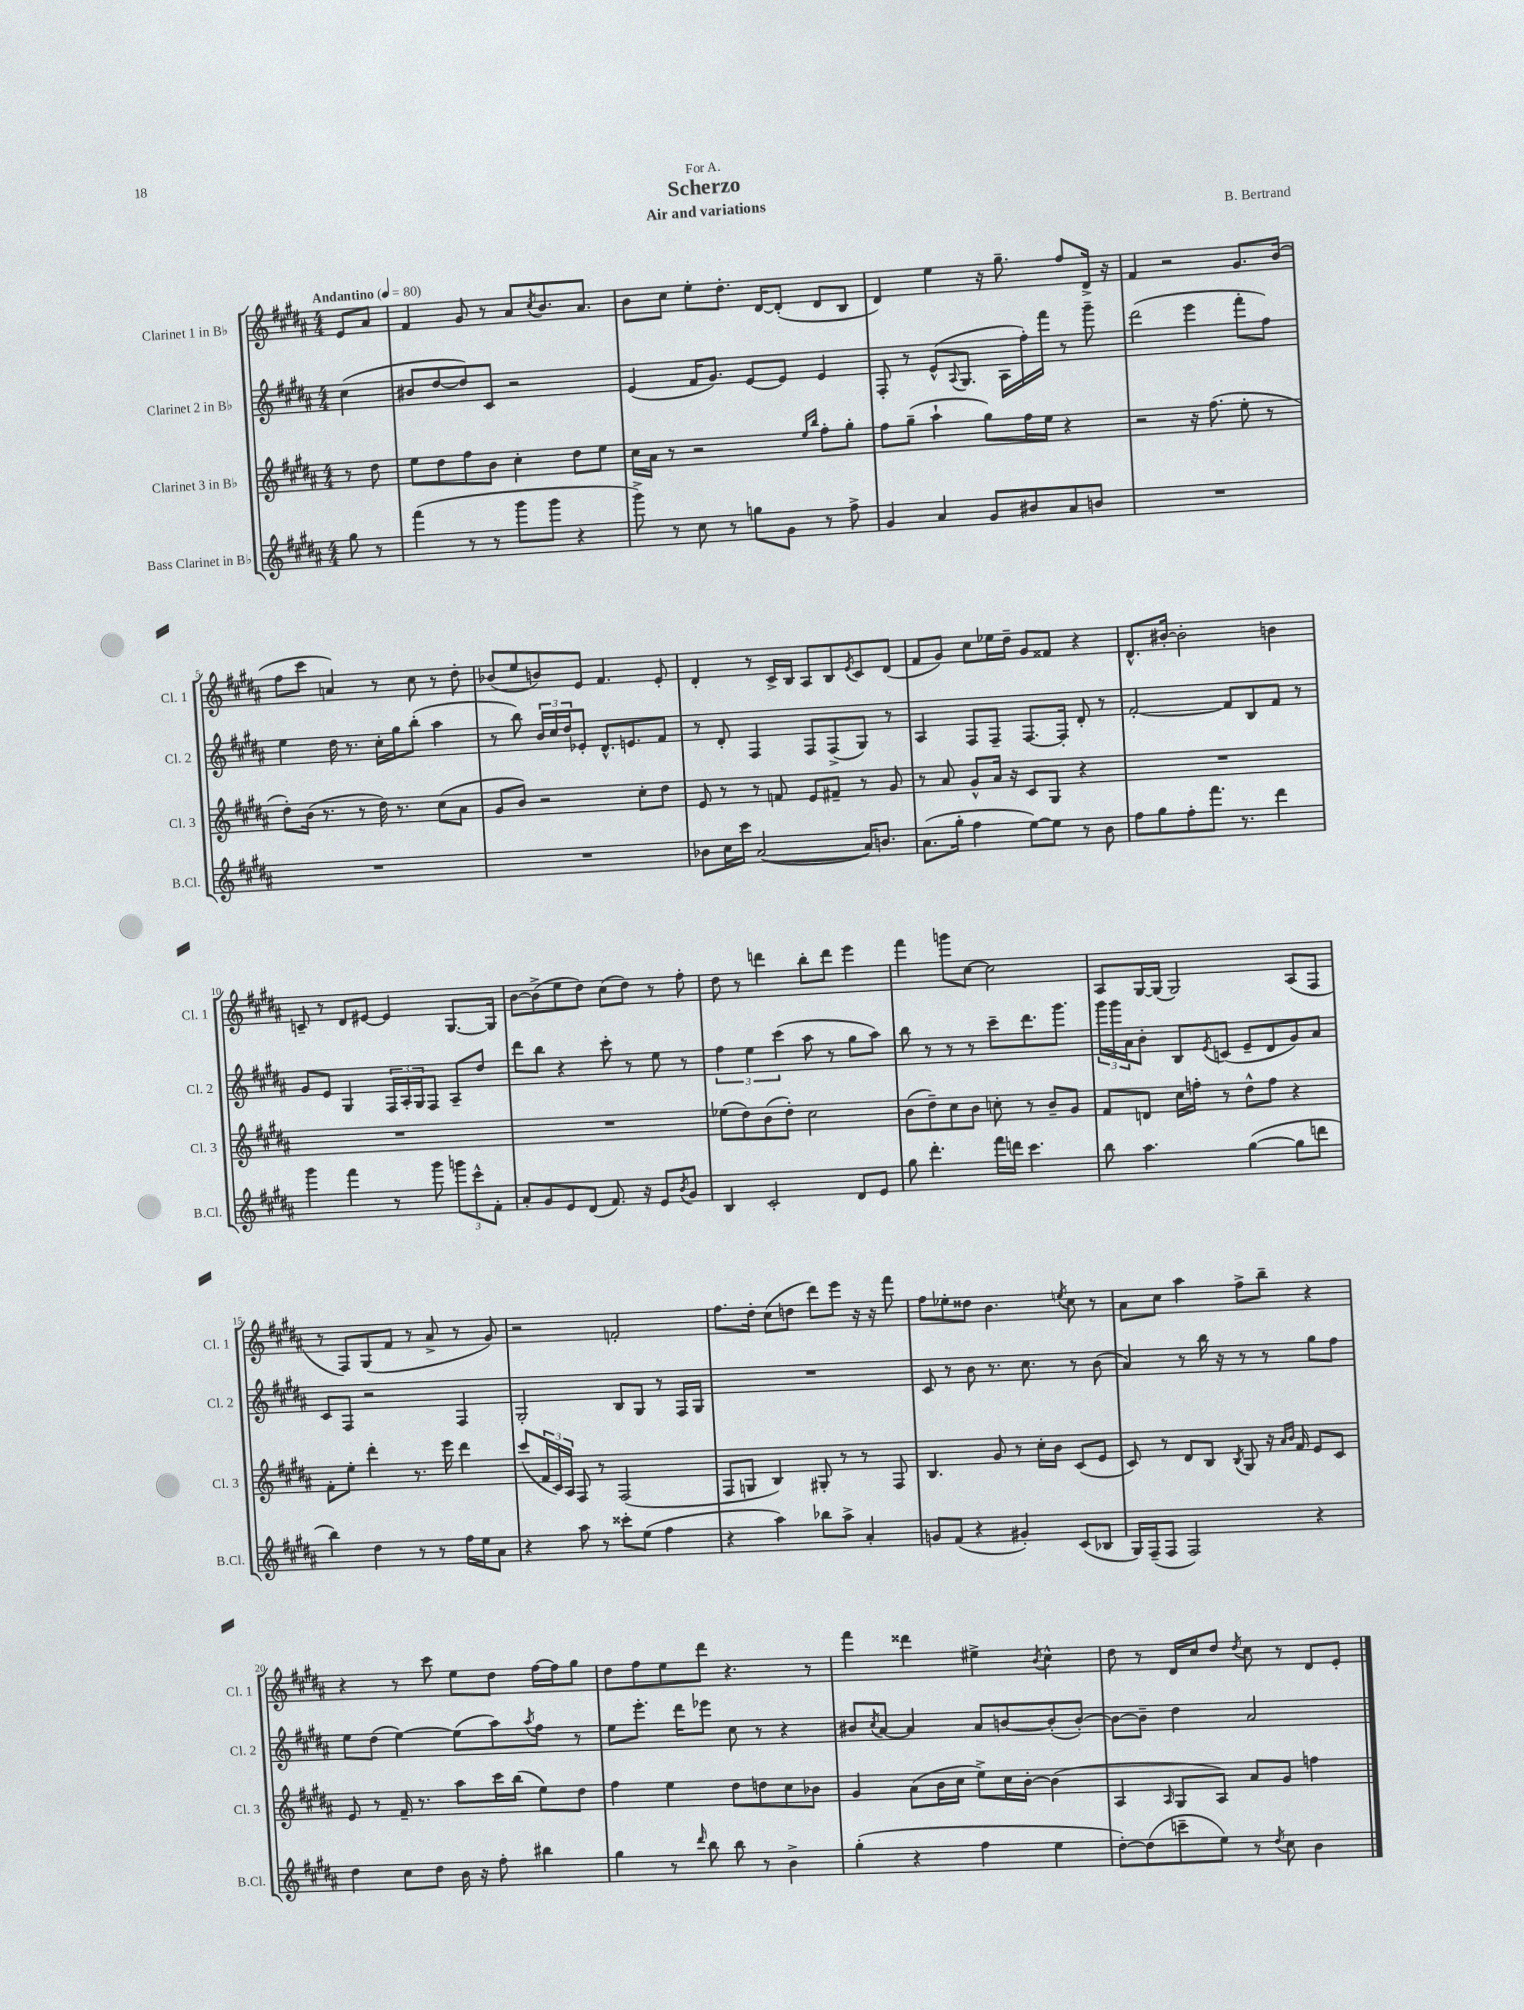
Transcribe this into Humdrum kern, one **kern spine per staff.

**kern	**kern	**kern	**kern
*staff4	*staff3	*staff2	*staff1
*clefG2	*clefG2	*clefG2	*clefG2
*k[f#c#g#d#a#]	*k[f#c#g#d#a#]	*k[f#c#g#d#a#]	*k[f#c#g#d#a#]
*M4/4	*M4/4	*M4/4	*M4/4
*MM80	*MM80	*MM80	*MM80
8gg#	8r	(4cc#	8e
8r	8dd#	.	8a#
=	=	=	=
(4fff#	8ee	8b#	4f#
.	8dd#	[8dd#	.
8r	8ff#	8dd#])	8g#
8r	8b	8c#	8r
8ggg#	4cc#'	2r	8a#
.	.	.	8qcc#
8ggg#	.	.	8.b
4r	8dd#	.	.
.	.	.	8.a#
.	8ee	.	.
=	=	=	=
8ggg#^)	16cc#	(4e	8b
.	16a#	.	.
8r	8r	.	8cc#
8cc#	2r	16f#	8ee'
.	.	8.g#)	.
8r	.	.	8.dd#'
8gg	.	[8e	.
.	.	.	[16d#
8g#	.	8e]	(8d#']
.	16qqee	.	.
.	16qqbb	.	.
8r	8ff#'	4e	8d#
8ff#^	8gg#'	.	8B
=	=	=	=
4g#	8ff#	8F#'	4d#)
.	(8gg#~	8r	.
4a#	4aa#`	(8e^^	4ee
.	.	8qqA#	.
.	.	8.G#	.
8g#	8gg#)	.	16r
.	.	16A#	8.gg#~
8b#	16ff#	16ff#')	.
.	16ee	16fff#	.
8a#	4r	8r	8ff#
8b	.	8ggg#~	16d#^
.	.	.	16r
=	=	=	=
1r	2r	(2ddd#	4f#
.	.	.	2r
.	16r	4eee	.
.	(8.ff#	.	.
.	8ee'	8fff#'	8.g#
.	8r	8ff#)	.
.	.	.	(16b
=	=	=	=
1r	8dd#')	4ee	8ff#
.	(16b	.	8ccc#
.	8.r	.	.
.	.	16dd#	4a)
.	.	8.r	.
.	8r	.	.
.	16dd#)	16cc#'	8r
.	8.r	16gg#	.
.	.	(8bb'	8cc#
.	(8cc#	4aa#	8r
.	8a#	.	8dd#'
=	=	=	=
1r	8g#	8r	(8b-
.	8b)	8bb)	8ee
.	2r	24b	8b)
.	.	24cc#	.
.	.	24dd#	.
.	.	8e-'	8e
.	.	8.d#^^	4.f#
.	.	8.e	.
.	8cc#'	.	.
.	8dd#	8f#	8e'
=	=	=	=
8b-	8e	8r	4d#'
16cc#	8r	8d#'	.
16ccc#	.	.	.
([2a#	8r	4F#	8r
.	8f	.	16c#^
.	.	.	16B
.	8e	8F#	8A#
.	8f#~	(8F#^	8B
.	.	.	8qe
16a#])	8r	8G#)	8c#
8.b	.	.	.
.	8g#	8r	(8d#
=	=	=	=
(8.a#	8r	4A#	8f#
.	8a#	.	8g#)
16gg#'	.	.	.
4ff#	8g#^^	8F#	8cc#
.	16a#	8F#~	16ee-
.	16r	.	16dd#~
[8ee)	8c#	[8.F#	8g#
8ee]	8G#	.	8f##
.	.	16F#']	.
8r	4r	8d#'	4r
8b	.	8r	.
=	=	=	=
8ff#	1r	[2f#'	8.d#^^
8gg#	.	.	.
.	.	.	[16b#'
8ff#'	.	.	2b#']
8.fff#	.	.	.
.	.	8f#]	.
8.r	.	.	.
.	.	8B	.
4ddd#	.	8f#	4b
.	.	8r	.
=	=	=	=
4ggg#	1r	8g#	8c~
.	.	8e	8r
4fff#	.	4G#	8d#
.	.	.	[8e#
8r	.	24F#	4e#]
.	.	24A#'	.
.	.	24G#	.
8ggg#	.	8F#	.
12ggg	.	8A#~	[8.G#
12ccc#^^	.	.	.
.	.	8dd#	.
12f#'	.	.	.
.	.	.	16G#]
=	=	=	=
8a#'	1r	8ddd#	[8b
8g#	.	8bb	(8b^]
8e	.	4r	8ee
(8d#	.	.	8dd#)
8.f#)	.	8ccc#'	(8cc#
.	.	8r	8dd#)
16r	.	.	.
8e	.	8ee	8r
8qb	.	.	.
8g#	.	8r	8ff#'
=	=	=	=
4B	(8ee-	6ff#	8dd#
.	8dd#)	.	8r
.	.	6ee	.
2c#'	(8b	.	4ddd
.	.	(6ccc#	.
.	8dd#')	.	.
.	2cc#	8aa#	8bb'
.	.	8r	8ddd
8d#	.	8gg#	4eee
8e	.	8aa#)	.
=	=	=	=
8gg#	(8b	8bb	4fff#
4.ddd#'	8dd#~)	8r	.
.	8cc#	8r	8ggg
.	8b	8r	[8cc#
16fff#	8cc'	8ccc#~	2cc#]
16ddd	.	.	.
4.ccc#	8r	8.ddd#	.
.	8b~	.	.
.	.	8.ggg#	.
.	8g#	.	.
=	=	=	=
8bb	8f#	24ggg#	8A#
.	.	24ggg#	.
.	.	24a#	.
4.aa#	8d	8b'	[16G#
.	.	.	(16G#]
.	16cc#	8B	2G#)
.	16ff'	.	.
.	.	8qe	.
.	8r	(8c	.
([4gg#	8dd#^^	8e~	.
.	8ff	8d#	.
8gg#]	4r	8g#)	(8A#
8ddd	.	8a#	8F#
=	=	=	=
4bb)	8f#'	8c#	8r
.	8ee'	8F#	8F#)
4dd#	4ddd#'	2r	(8G#
.	.	.	8f#
8r	8.r	.	8r
8r	.	.	8a#^
.	16eee	.	.
16ff#	4ddd#	4F#	8r
16ee	.	.	.
8a#	.	.	8g#)
=	=	=	=
4r	(8ccc#	2G#'	2r
.	24f#	.	.
.	24c#)	.	.
.	24A#	.	.
8aa#	8F#	.	.
8r	8r	.	.
8ccc##'	(2F#	8B	2f'
(8ee	.	8G#	.
4ff#	.	8r	.
.	.	16F#	.
.	.	16G#	.
=	=	=	=
4r	8F#	1r	8.ff#
.	8G	.	.
.	.	.	16dd#'
4aa#)	4B)	.	(8cc#
.	.	.	8dd
8bb-	8G#'	.	8ddd#)
8aa#^	8r	.	8eee
4a#'	8r	.	16r
.	.	.	16r
.	8F#	.	8fff#
=	=	=	=
8g	4.B	8c#	8ff#
(8f#	.	8r	8ee-'
4r	.	8b	8dd##
.	8g#	8.r	4.b
4g#')	8r	.	.
.	.	8.cc#	.
.	16cc#'	.	.
.	16b	.	.
.	.	.	8qee
(8c#	(8c#	8r	8cc#
8B-	8e	(8b	8r
=	=	=	=
16G#)	8c#)	4a#)	8a#
(16F#~	.	.	.
8F#	8r	.	8cc#
2F#)	8d#	8r	4aa#
.	8B	16bb	.
.	.	16r	.
.	8qB	.	.
.	8G#	8r	8ff#^
.	16r	8r	8bb~
.	16qqa#	.	.
.	16qqb	.	.
.	16f#	.	.
4r	8e	8gg#	4r
.	8c#	8ff#	.
=	=	=	=
4dd#	8e	8ee	4r
.	8r	(8dd#	.
8cc#	16f#~	[4ee)	8r
.	8.r	.	.
8dd#	.	.	8ccc#
16b	8aa#	(8ee]	8ee
16r	.	.	.
8ff#'	16ccc#	8aa#)	8dd#
.	(16bb	.	.
.	.	8qaa#	.
4bb#	8ee)	8ff#	[16ff#
.	.	.	16ff#]
.	8dd#	8r	8gg#
=	=	=	=
4gg#	4ff#	8ee	8dd#
.	.	8.eee'	8ff#
8r	4ee	.	8ee
.	.	16ddd#	.
16qqddd#	.	.	.
8bb	.	8eee-	8ddd#
8bb	8dd#	8cc#	4.r
8r	8dd	8r	.
4b^	8cc#	4r	.
.	8b-	.	8r
=	=	=	=
(4gg#'	4g#	8b#	4fff#
.	.	8qcc#	.
.	.	[8a#	.
4r	(8a#	4a#]	4ddd##
.	16b	.	.
.	16cc#	.	.
4ff#	8ee^)	8a#	4ee#^
.	16cc#	[8b	.
.	[16b'	.	.
.	.	.	8qb
4ee	(4b]	(8b']	4cc#^^
.	.	[8b')	.
=	=	=	=
[8dd#')	4A#	8b_	8dd#
(8dd#]	.	8b~]	8r
.	16qqA#	.	.
8ccc~	8G#	4dd#	16d#
.	.	.	16cc#
8ee)	8A#)	.	8dd#
.	.	.	8qdd#
8r	8a#	2a#	8cc#
8qdd#	.	.	.
8cc#	8g#	.	8r
4b	4ff	.	8d#
.	.	.	8e'
==	==	==	==
*-	*-	*-	*-
